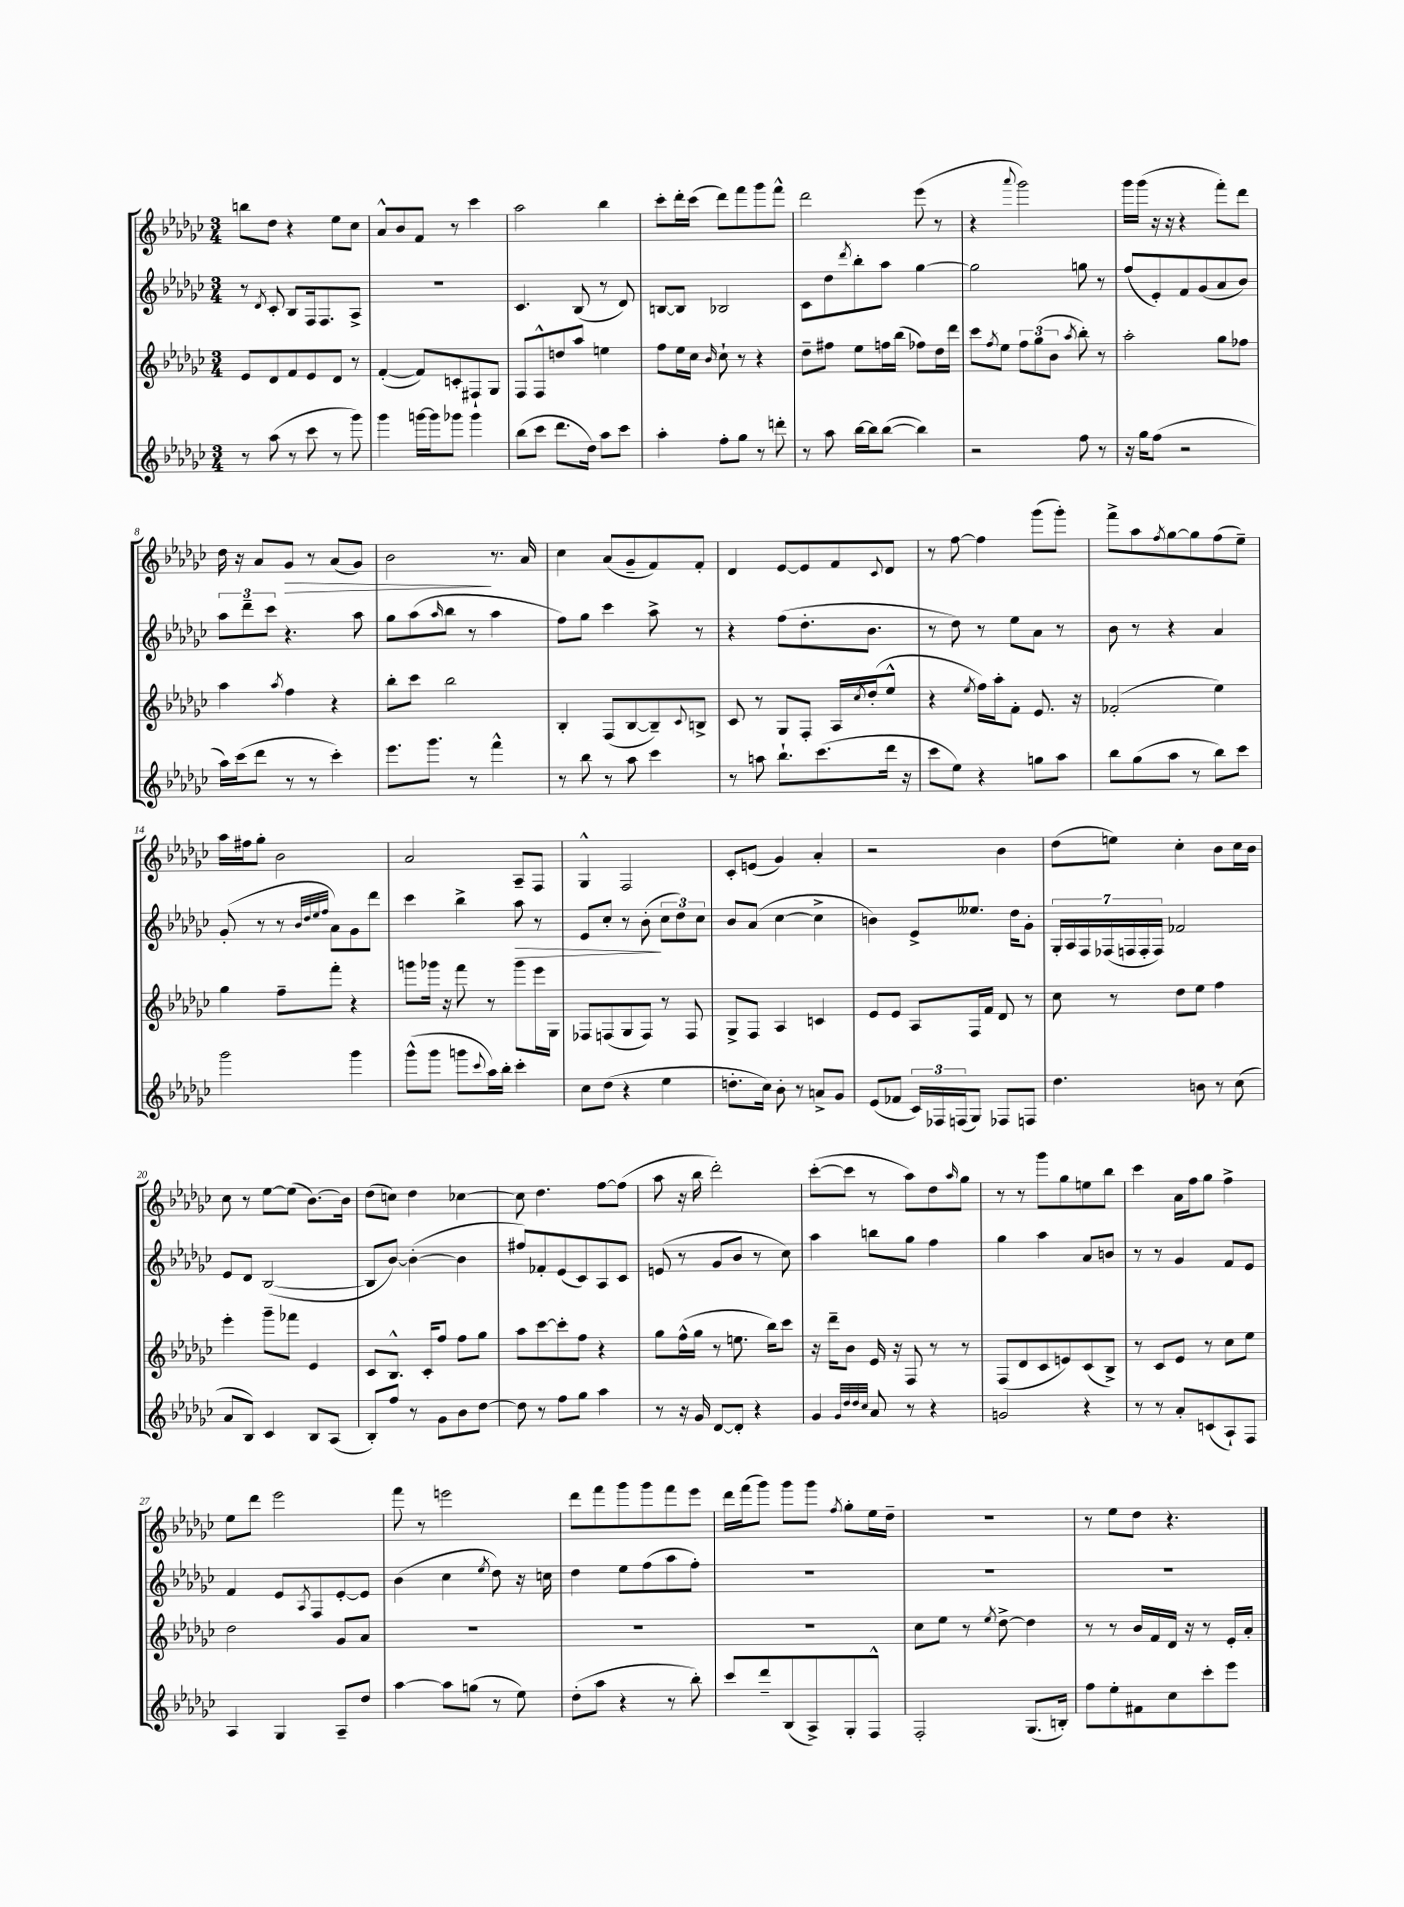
<<
\new StaffGroup <<
\new Staff = "s0" {
    \clef treble \key ges \major \numericTimeSignature \time 3/4
    b''8 des''8 r4 ees''8 ces''8 |
    aes'8-^ bes'8 f'8 r8 ces'''4 |
    aes''2 bes''4 |
    ces'''8-. des'''16-. ces'''16( des'''8) f'''8 ges'''8 f'''8-^ |
    des'''2 ees'''8( r8 |
    r4 \appoggiatura { aes'''8 } ges'''2) |
    ges'''16 ges'''16( r16 r16 r4 f'''8-.) des'''8 |
    des''16 r16 aes'8 ges'8\> r8 aes'8( ges'8) |
    bes'2\! r8. aes'16 |
    ces''4 aes'8( ges'8-- f'8) f'8-. |
    des'4 ees'8~ ees'8 f'8 \appoggiatura { ces'8 } des'8 |
    r8 f''8~ f''4 ges'''8( ges'''8-.) |
    f'''8-> aes''8 \acciaccatura { f''8 } ges''8~ ges''8 f''8( ees''8--) |
    aes''16 fis''16 ges''8-. bes'2 |
    aes'2 aes8-- f8 |
    ges4-^ f2 |
    ces'8-. e'8( ges'4) aes'4-. |
    r2 bes'4 |
    des''8( e''8) ces''4-. bes'8 ces''16 bes'16 |
    ces''8 r8 ees''8~ ees''8( bes'8.~) bes'16 |
    des''8( c''8) des''4 ces''4~ |
    ces''8 des''4. f''8~ f''8( |
    aes''8 r16 bes''16 des'''2-.) |
    ces'''8~-.( ces'''8 r8 aes''8) des''8 \grace { aes''16 } ges''8 |
    r8 r8 ges'''8 ges''8 e''8 bes''8 |
    ces'''4 aes'16 f''16 ges''8 f''4-> |
    ees''8 des'''8 ees'''2 |
    f'''8 r8 e'''2 |
    des'''8 f'''8 ges'''8 ges'''8 f'''8 ees'''8 |
    des'''16 f'''16( ges'''8) ges'''8 ges'''8 \acciaccatura { f''8 } ges''8-. ees''16 des''16-- |
    R2. |
    r8 ees''8 des''8 r4. \bar "|." |
}
\new Staff = "s1" {
    \clef treble \key ges \major \numericTimeSignature \time 3/4
    r8 \acciaccatura { des'8 } ces'8-. bes8 f16 f8. aes8-> |
    R2. |
    ces'4. bes8( r8 des'8) |
    b8~ b8 bes2 |
    ces'8 des''8 \acciaccatura { des'''8 } bes''8-. aes''8 ges''4~ |
    ges''2 g''8 r8 |
    f''8( ees'8-.) f'8 ges'8( aes'8 bes'8) |
    \tuplet 3/2 { aes''8 des'''8-- ces'''8 } r4. aes''8 |
    ges''8 aes''8( \grace { aes''16 } bes''8 r8 aes''4 |
    f''8) ges''8 ces'''4 aes''8-> r8 |
    r4 f''8( des''8.-. bes'8. |
    r8 des''8) r8 ees''8 aes'8 r8 |
    bes'8 r8 r4 aes'4 |
    ges'8-.( r8 r8 \grace { bes'32 des''32 ees''32 f''32 } aes'8) ges'8 des'''8 |
    ces'''4 bes''4-> aes''8\> r8 |
    ees'8 ces''8-. r8 bes'8-.\!( \tuplet 3/2 { ces''8 des''8) ces''8 } |
    bes'8 aes'8( ces''4~ ces''4-> |
    b'4) ees'8-> eeses''8. des''16 ges'8-. |
    \tuplet 7/4 { ges16-. aes16 f16 fes16( f16 f16-. f16) } fes'2 |
    ees'8 des'8 bes2~( |
    bes8 bes'8~) bes'4~-.( bes'4 |
    fis''8) fes'8-. ees'8( ces'8) aes8 ces'8 |
    e'8( r8 ges'8 bes'8 r8 ces''8) |
    aes''4 b''8 ges''8 f''4 |
    ges''4 aes''4 aes'8 b'8 |
    r8 r8 ges'4 f'8 ees'8 |
    f'4 ees'8 \acciaccatura { aes8 } f8 ees'8~-. ees'8 |
    bes'4( ces''4 \acciaccatura { ees''8 } des''8) r16 c''16 |
    des''4 ees''8 f''8( aes''8 f''8-.) |
    R2. |
    R2. |
    R2. \bar "|." |
}
\new Staff = "s2" {
    \clef treble \key ges \major \numericTimeSignature \time 3/4
    ees'8 des'8 f'8 ees'8 des'8 r8 |
    f'4~-.( f'8) c'8-. fis8-! ges8 |
    f8 f8-^ d''8 aes''8 e''4 |
    f''8 ees''16 ces''16 \grace { bes'16 } ces''8-! r8 r4 |
    des''8-- fis''8 ees''8 f''16 bes''16( fes''8) des''16 des'''16 |
    ces'''8 \acciaccatura { f''8 } ees''8 \tuplet 3/2 { f''8 ges''8( bes'8 } \acciaccatura { aes''8 } bes''8-.) r8 |
    aes''2-. ges''8 fes''8 |
    aes''4 \acciaccatura { aes''8 } f''4 r4 |
    bes''8-. ces'''8 bes''2 |
    bes4-. f8( bes8~ bes8--) \appoggiatura { ces'8 } b8-> |
    ces'8 r8 ges8 f8-. aes16 \acciaccatura { ces''8 } des''16-.( ees''8-^ |
    r4 \acciaccatura { ees''8 } f''16) aes''16-. f'8-. ees'8. r16 |
    fes'2-.( ees''4) |
    ges''4 f''8-- f'''8-. r4 |
    g'''8 ges'''16 r16 f'''8 r8 ges'''8 ees'''16 ges16 |
    fes8 f8( ges8 f8) r8 f8 |
    ges8-> f8 aes4 c'4 |
    ees'8 ees'8 aes8 f16 f'16 des'8 r8 |
    ces''8 r8 des''8 ees''8 f''4 |
    ees'''4-. ges'''8-- fes'''8 ees'4 |
    ces'8 bes8.-^ ces'16-. f''8 f''8 ges''8 |
    aes''8 ces'''8~ ces'''8-. f''8 r4 |
    ges''8 f''16-^( ges''16 r8 e''8. bes''16) ces'''8 |
    r16 des'''16-- bes'8 ees'16 r16 f8 r8 r8 |
    f8( des'8 ces'8 e'8) ces'8( bes8->) |
    r8 ces'8 ees'8 r8 ces''8 ees''8 |
    des''2 ges'8 aes'8 |
    R2. |
    R2. |
    R2. |
    ces''8 ees''8 r8 \acciaccatura { ees''8 } des''8~-> des''4 |
    r8 r8 bes'16 f'16 des'16 r16 r8 ees'16-. aes'16-. \bar "|." |
}
\new Staff = "s3" {
    \clef treble \key ges \major \numericTimeSignature \time 3/4
    r8 aes''8( r8 ces'''8 r8 ges'''8) |
    ges'''4 g'''16~ g'''16 ges'''8 ges'''4 |
    bes''8( ces'''8 des'''8. des''16) aes''8 ces'''8 |
    aes''4-. f''8-. ges''8 r8 d'''8-. |
    r8 aes''8 bes''16~ bes''16 bes''8~( bes''4) |
    r2 f''8 r8 |
    r16 ges''16 f''8( r2 |
    aes''16) ces'''16( des'''8 r8 r8 ces'''4-.) |
    ees'''8. ges'''8. r8 f'''4-^ |
    r8 bes''8 r8 aes''8 ces'''4 |
    r8 a''8 bes''8.-! ces'''8.( des'''16 r16 |
    ces'''8 ees''8) r4 g''8 aes''8 |
    bes''8 ges''8( aes''8 r8 bes''8) ces'''8 |
    ges'''2 ges'''4 |
    ges'''8-^( ges'''8 g'''8 \appoggiatura { ces'''8 } aes''16) bes''16-. ces'''4-. |
    ces''8 des''8( r4 ees''4 |
    d''8.-. ces''16) bes'8-. r8 a'8-> ges'8 |
    ees'8( fes'8 \tuplet 3/2 { ces'16) fes16 f16( } ges8) fes8 f8 |
    des''4. b'8 r8 ces''8( |
    aes'8 bes8) ces'4 bes8 aes8( |
    bes8-.) f''8 r8 ges'8 bes'8 des''8~ |
    des''8 r8 f''8 ges''8 aes''4 |
    r8 r16 ges'16 des'8~ des'8-. r4 |
    ges'4 \grace { ges'32 des''32 des''32 ces''32 } aes'8 r8 r4 |
    g'2 r4 |
    r8 r8 aes'8-. c'8( aes8-!) f8 |
    aes4 ges4 aes8-- des''8 |
    aes''4~ aes''8 g''8( r8 ees''8) |
    des''8-.( aes''8 r4 r8 bes''8-.) |
    ces'''8 des'''8-- bes8( aes8->) ges8-. f8-^ |
    f2-. ges8.( b16-.) |
    f''8 ees''8-. fis'8 ces''8 ces'''8-. ees'''8 \bar "|." |
}
>>
>>
